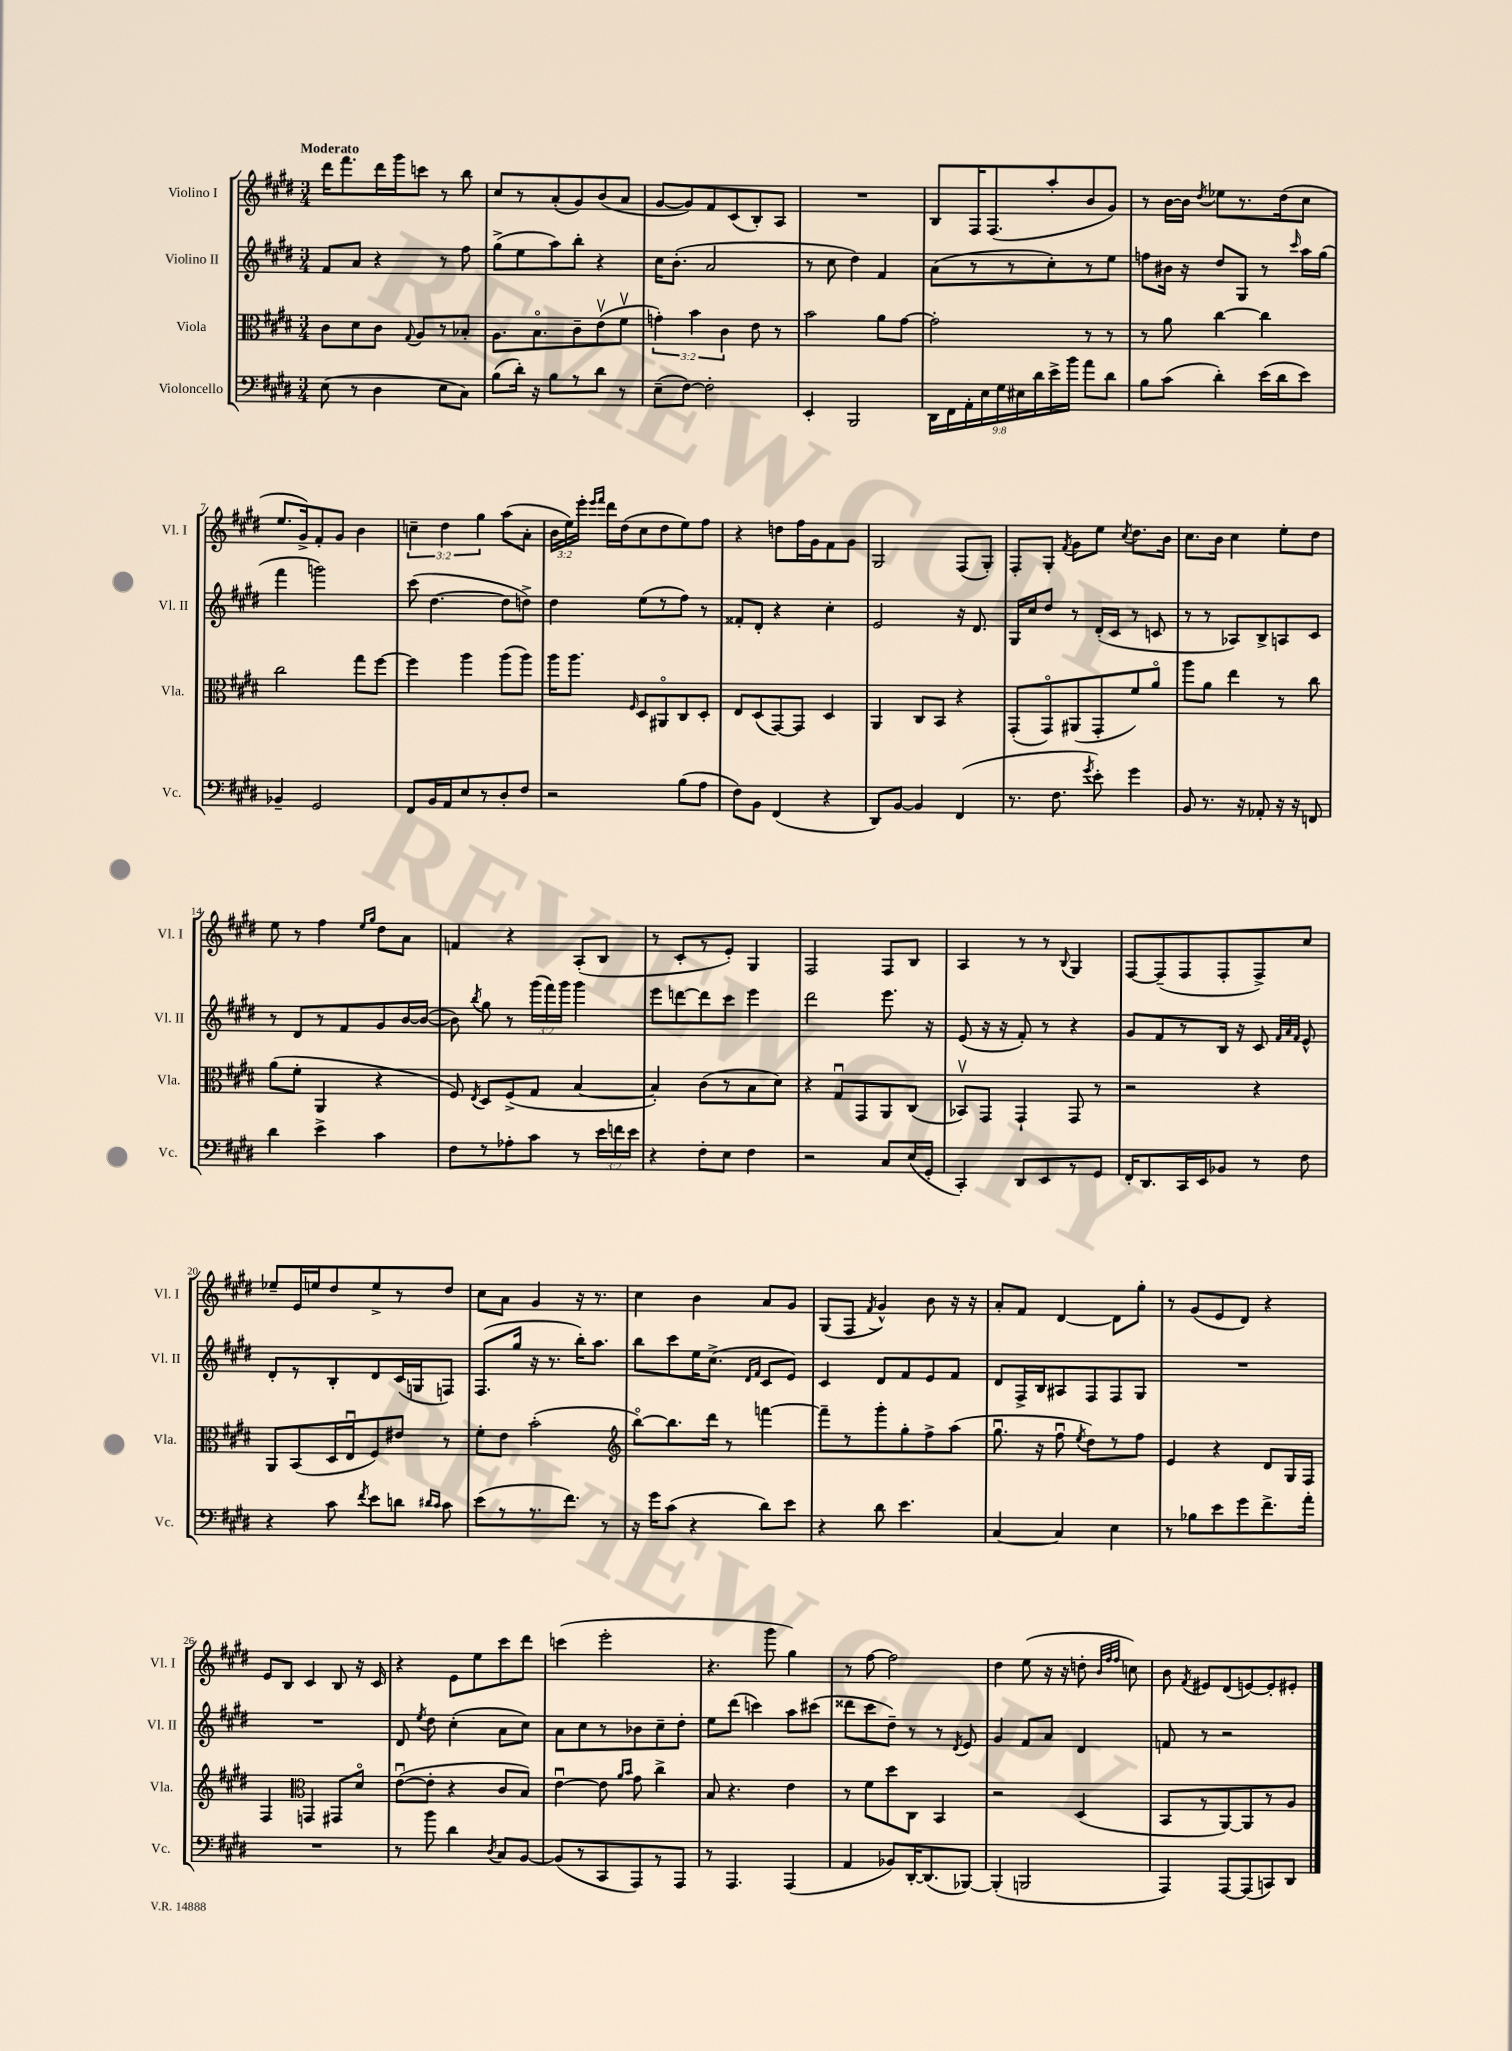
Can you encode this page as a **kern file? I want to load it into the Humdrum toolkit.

**kern	**kern	**kern	**kern
*staff4	*staff3	*staff2	*staff1
*clefF4	*clefC3	*clefG2	*clefG2
*k[f#c#g#d#]	*k[f#c#g#d#]	*k[f#c#g#d#]	*k[f#c#g#d#]
*M3/4	*M3/4	*M3/4	*M3/4
(8E	8c#	8f#	16ddd#
.	.	.	8.fff#
8r	8d#	8a	.
4D#	8c#	4r	16ddd#
.	.	.	16ggg#
.	8qqG#	.	.
.	8A	.	8ccc
8E	8r	8r	8r
8C#)	8B-'	8ff#	8bb
=	=	=	=
(8B	8.A	(8gg#^	8cc#
16d#')	.	8ee	8r
16r	8.Bo	.	.
8B	.	8aa)	(8a'
8r	8c#~	8bb'	8g#)
8d#	(8ev	4r	(8b
8r	8f#v	.	8a
=	=	=	=
(8E~	6g')	16cc#	[8g#
.	.	(8.b'	.
[8F#)	.	.	8g#])
.	6b	.	.
2F#']	.	2a	8f#
.	6c#	.	.
.	.	.	(8c#
.	8e	.	8B')
.	8r	.	8A
=	=	=	=
4EE'	2b	8r	2.r
.	.	8cc#	.
2BBB	.	4dd#)	.
.	8a	4f#	.
.	[8g#	.	.
=	=	=	=
18DD#	2g#']	(8a	8B
18FF#	.	.	.
18AA'	.	.	.
.	.	8r	16F#
18E	.	.	.
.	.	.	(8.F#
18G#	.	.	.
.	.	8r	.
18E#	.	.	.
18d#	.	.	.
.	.	8cc#')	8aa'
18e^	.	.	.
18b	.	.	.
8a	8r	8r	8b
8d#	8r	8ee	8g#)
=	=	=	=
8B	8r	8ff	8r
(8c#	8a	16b#	[16b
.	.	16r	16b]
.	.	.	8qdd#
4d#')	[4cc#	8dd#	8ee-
.	.	8G#	8.r
(16e	4cc#]	8r	.
16d#	.	.	(16dd#
.	.	16qqccc#	.
8e)	.	16aa	8cc#
.	.	(16gg#	.
=	=	=	=
4BB-~	2cc#	4fff#	8.ee
.	.	.	16g#^)
2GG#	.	2ggg)	8f#'
.	.	.	8g#
.	8gg#	.	4b
.	[8ff#	.	.
=	=	=	=
8FF#	4ff#]	(8ccc#	6cc~
16BB	.	[4.dd#	.
.	.	.	6dd#
16AA	.	.	.
8E	4aa	.	.
.	.	.	6gg#
8r	.	.	.
8D#'	(8aa	8dd#]	(8aa
8F#	8aa)	8dd^)	8a'
=	=	=	=
2r	16aa	4dd#	24b
.	.	.	24ee)
.	8.aa	.	.
.	.	.	24eee'
.	.	.	16qqeee
.	.	.	16qqfff#
.	.	.	16ddd#
.	.	.	(16dd#
.	16qqF#	.	.
.	8D#	(8ee	8cc#
.	8AA#o	8r	8dd#
(8B	8C#	8ff#)	8ee)
8A	8D#'	8r	8ff#
=	=	=	=
8F#)	8E	8f##'	4r
8BB	(8D#	8d#'	.
(4FF#	[8GG#)	4r	8dd
.	8GG#]	.	16ff#
.	.	.	16g#
4r	4D#	4cc#'	8f#
.	.	.	8g#
=	=	=	=
8DD#)	4AA	2e	2G#
[8BB	.	.	.
4BB]	8C#	.	.
.	8BB	.	.
(4FF#	4r	16r	(8F#
.	.	8.d#	.
.	.	.	8G#')
=	=	=	=
8.r	(8GG#'	16G#	8F#'
.	.	16cc#	.
.	8GG#o)	8dd#	8G#'
8.F#	.	.	.
.	.	.	8qf#
.	(8AA#	8r	8g#
8qg#	.	.	.
8e')	8GG#'	(16d#'	8ee
.	.	16c#	.
.	.	.	8qcc#
4g#	8f#)	8r	8.dd#
.	8ao	8c	.
.	.	.	16b
=	=	=	=
8BB	8aa	8r	8.cc#
8.r	8a	8r	.
.	.	.	16b
.	4ee	8A-)	4cc#
16r	.	.	.
8AA-'	.	8B^	.
16r	8r	8A	8ee'
16r	.	.	.
8FF	8cc#	8c#	8dd#
=	=	=	=
4d#	(8a	8r	8ee
.	8f#'	8d#	8r
4e^	4AA	8r	4ff#
.	.	8f#	.
.	.	.	16qqee
.	.	.	16qqgg#
4c#	4r	8g#	8dd#
.	.	[16b	8a
.	.	(16b_	.
=	=	=	=
8F#	8F#)	8b])	4f
.	8qE	8qbb	.
8r	8D#	8gg#	.
8A-'	(8F#^	8r	4r
8c#	8G#	(24ggg#	.
.	.	24fff#)	.
.	.	24ggg#	.
8r	[4B	4ggg#	(8A'
24e	.	.	8B
24f	.	.	.
24e	.	.	.
=	=	=	=
4r	4B'])	8eee	8r
.	.	[8ddd	8c#'
8F#'	(8c#	8ddd]	8r
8E	8r	8ccc#	8e')
4F#	8B	4eee	4G#
.	8d#)	.	.
=	=	=	=
2r	4r	2ddd#	2F#
.	8G#u	.	.
.	8GG#	.	.
8C#	8AA	8.eee	8F#
(16E	(8C#	.	8B
16GG#'	.	16r	.
=	=	=	=
4CC#')	8BB-v)	(8e	4A
.	8GG#	16r	.
.	.	16r	.
8DD#	4GG#`	8f#')	8r
8EE	.	8r	8r
.	.	.	8qqB
8r	8GG#	4r	4G#
8GG#	8r	.	.
=	=	=	=
16FF#'	2r	8g#	[8F#
8.DD#	.	.	.
.	.	8f#	(8F#~]
16CC#	.	8r	8F#
16EE	.	.	.
8BB-	.	16B	8F#'
.	.	16r	.
8r	4r	8c#	8F#^)
.	.	32qqf#	.
.	.	32qqa	.
.	.	32qqf#	.
8F#	.	8e^^	8cc#
=	=	=	=
4r	8AA	8d#'	8ee-~
.	(8BB	8r	16e
.	.	.	16ee
8c#	16D#	8B'	8dd#
.	16Eu	.	.
8qf#	.	.	.
8e	8F#)	8d#	8ee^
8d	8e#	(16c#	8r
.	.	16G	.
16qqd#	.	.	.
16qqc#	.	.	.
8c#	8r	8F)	8dd#
=	=	=	=
(8e	8f#'	(8.F#	8cc#
8r	8e	.	8a
.	.	16gg#	.
8.r	(2b'	16r	4g#
.	.	8.r	.
8.f#)	.	.	.
.	.	16bb')	16r
.	.	8.aa	8.r
8r	.	.	.
=	=	=	=
*	*clefG2	*	*
16r	[8bbo)	8bb	4cc#
16g#	.	.	.
(8c#	8.bb]	8ccc#	.
4r	.	16ee	4b
.	16ddd#	(8.cc#^	.
.	8r	.	.
.	.	16qqd#	.
.	.	16qqf#	.
8d#)	[4fff	8c#	8a
8e	.	8e)	8g#
=	=	=	=
4r	8fff~]	4c#	(8G#
.	8r	.	8F#
.	.	.	8qf#
8d#	8ggg#'	8d#	4g#^^)
4.e	8gg#'	8f#	.
.	8ff#^	8e	8b
.	(8aa	8f#	16r
.	.	.	16r
=	=	=	=
[4C#	8.gg#u	8d#	8a'
.	.	16F#^	8f#
.	16r	16B	.
4C#]	8ff#u	8A#	[4d#
.	8qee	.	.
.	8dd#)	8F#	.
4E	8r	8F#	8d#]
.	8ff#	8G#	8gg#'
=	=	=	=
8r	4e	2.r	8r
8B-	.	.	(8g#
8e	4r	.	8e
8g#	.	.	8d#)
8.f#^	8d#	.	4r
.	16G#	.	.
16a'	16F#	.	.
=	=	=	=
2.r	4F#	2.r	8e
.	.	.	8B
*	*clefC3	*	*
.	4GG	.	4c#
.	8GG#	.	8B
.	8d#o	.	16r
.	.	.	16c#
=	=	=	=
8r	([8eu	8d#	4r
.	.	8qee	.
8b	8e']	8dd#	.
4d#	4r	(4cc#'	8e
.	.	.	8ee
8qD#	.	.	.
8C#	8c#	8a	8ccc#
[8BB	8B)	8cc#)	8ddd#
=	=	=	=
(8BB]	[4eu	8a	(4ccc
8r	.	8cc#	.
8CC#	8e]	8r	2eee'
.	16qqa	.	.
.	16qqb	.	.
8AAA)	8g#	8b-	.
8r	4cc#^	8cc#~	.
8AAA	.	8dd#'	.
=	=	=	=
8r	8B	8ee	4.r
4.AAA	4.r	(8ddd#	.
.	.	4ccc)	.
.	.	.	8ggg#
(4AAA	4e	8aa	4gg#)
.	.	(8ccc#	.
=	=	=	=
4AA	8r	8ddd##	8r
.	8f#	8ccc#	[8ff#
8BB-)	8dd#	8dd#~)	2ff#]
[16DD#'	8C#	8r	.
(8.DD#]	.	.	.
.	4BB	8r	.
.	.	8qd#	.
[8BBB-)	.	8e	.
=	=	=	=
(4BBB-']	2r	4g#	4dd#
2BBB	.	8f#	(8ee
.	.	8a	16r
.	.	.	16r
.	(4D#	4d#	8dd'
.	.	.	32qqb
.	.	.	32qqff#
.	.	.	32qqff#
.	.	.	8cc)
=	=	=	=
4AAA)	8BB	8f	8b
.	.	.	8qf#
.	8r	8r	8e#
[8AAA	[8AA)	2r	(8d#
(8AAA]	8AA]	.	[8e)
8CC)	8r	.	8e']
8DD#	8A	.	8e#'
==	==	==	==
*-	*-	*-	*-
